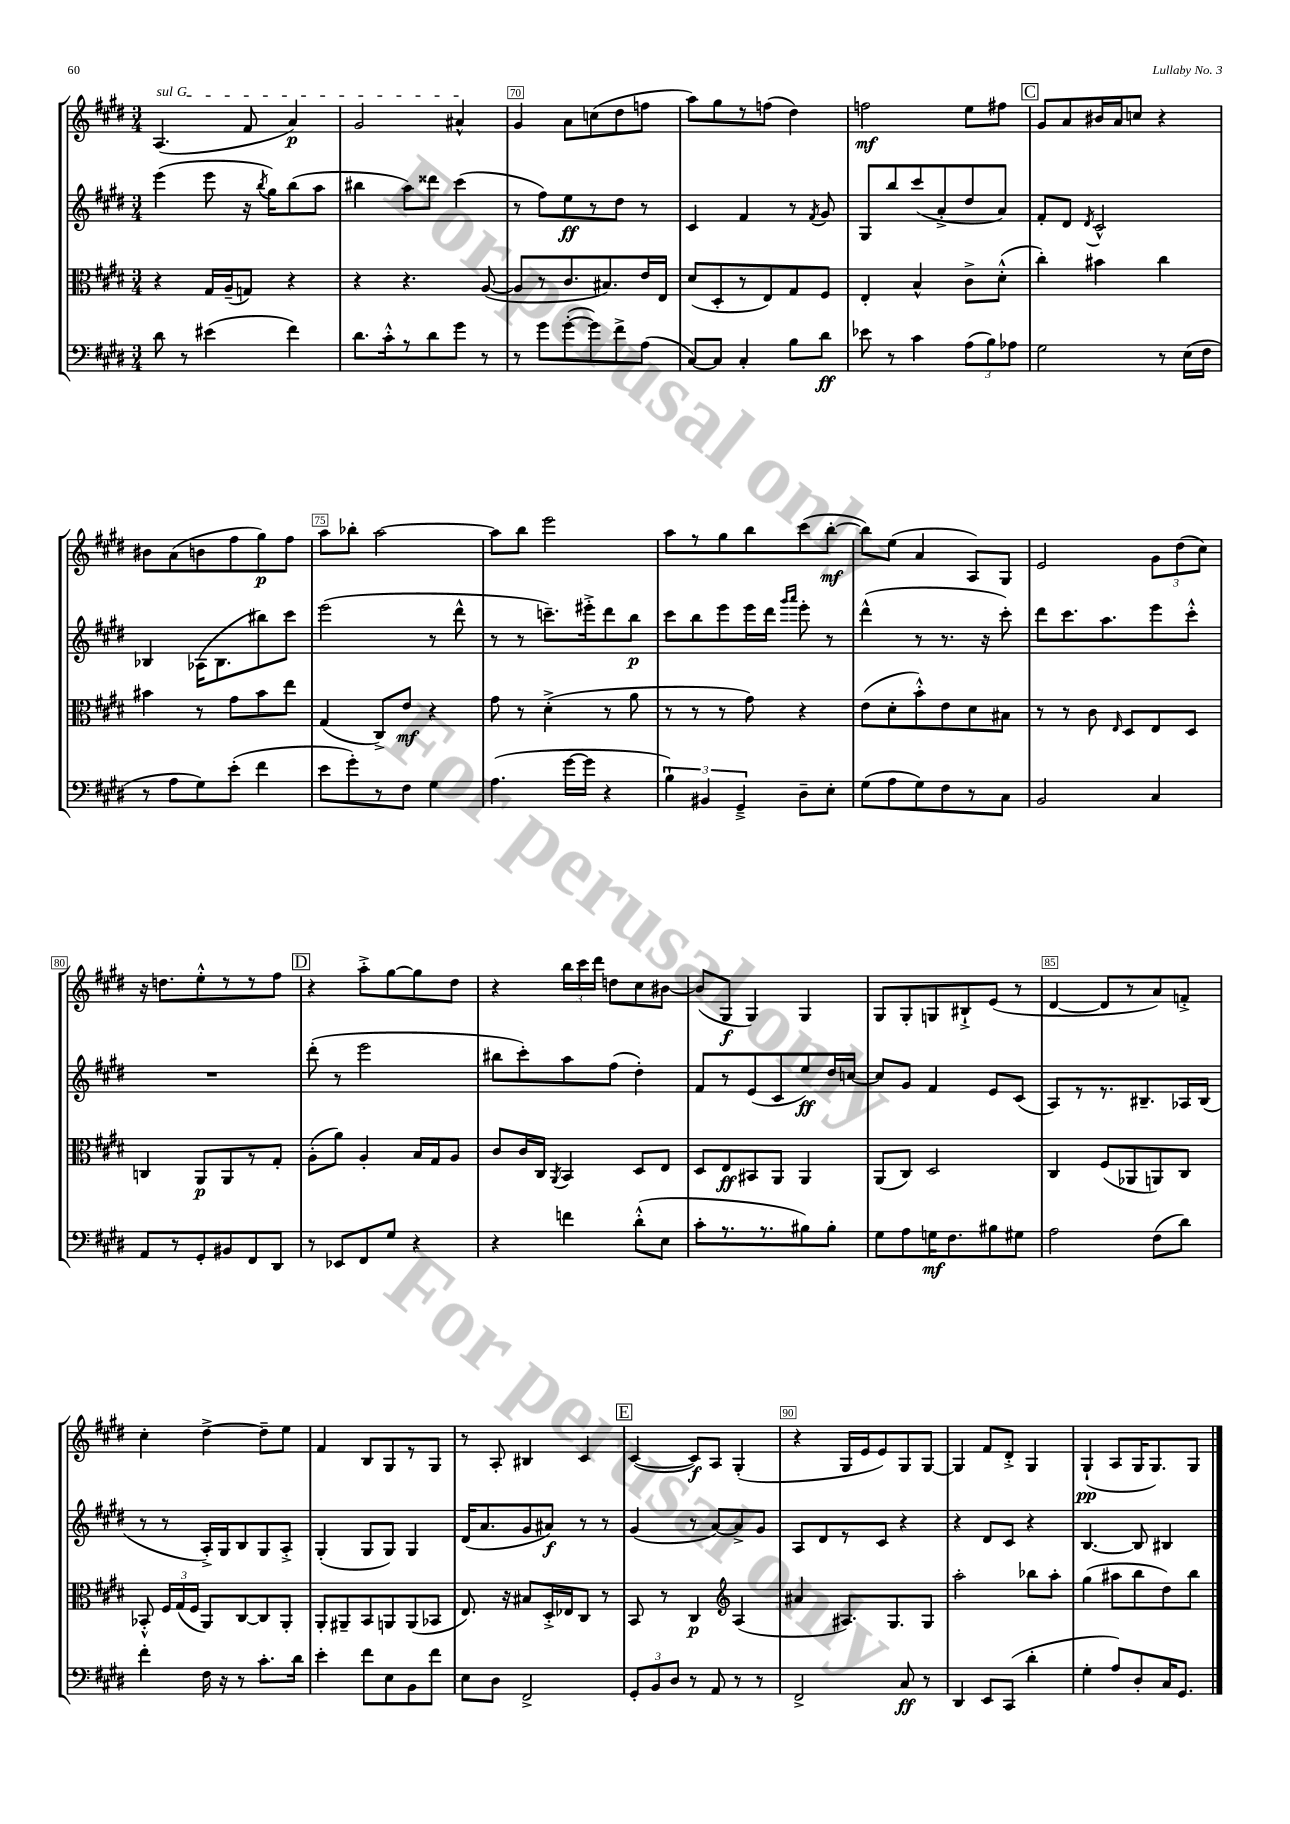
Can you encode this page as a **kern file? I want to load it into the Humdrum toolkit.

**kern	**kern	**kern	**kern
*staff4	*staff3	*staff2	*staff1
*clefF4	*clefC3	*clefG2	*clefG2
*k[f#c#g#d#]	*k[f#c#g#d#]	*k[f#c#g#d#]	*k[f#c#g#d#]
*M3/4	*M3/4	*M3/4	*M3/4
8d#	4r	(4eee	(4.A
8r	.	.	.
(4e#	16G#	8eee	.
.	(16A~	.	.
.	8G)	16r	8f#
.	.	8qbb	.
.	.	16gg#)	.
4f#)	4r	(8bb	4a)
.	.	8aa	.
=	=	=	=
8.d#	4r	4bb#	2g#
16c#'^^	.	.	.
8r	4.r	8aa)	.
8d#	.	8ddd##	.
8g#	.	(4ccc#	4a#^^
8r	([8A	.	.
=	=	=	=
8r	8A]	8r	4g#
8g#	8r	8ff#)	.
([8g#'	8.c#	8ee	8a
8g#])	.	8r	(8cc
.	8.B#)	.	.
8f#^	.	8dd#	8dd#
(8A	16e	8r	8ff
.	16E	.	.
=	=	=	=
[8C#)	(8d#	4c#	8aa)
8C#]	8D#'	.	8gg#
4C#'	8r	4f#	8r
.	8E)	.	(8ff
8B	8G#	8r	4dd#)
.	.	8qf#	.
8d#	8F#	8g#	.
=	=	=	=
8e-	4E'	8G#	2ff
8r	.	8bb	.
4c#	4B^^	(8ccc#	.
.	.	8a'^	.
(12A	8c#^	8dd#	8ee
12B)	.	.	.
.	(8d#'^^	8a)	8ff#
12A-	.	.	.
=	=	=	=
2G#	4cc#')	8f#'	8g#
.	.	8d#	8a
.	.	8qd#	.
.	4b#	2c#^^	16b#
.	.	.	16a
.	.	.	8cc
8r	4cc#	.	4r
(16E	.	.	.
16F#	.	.	.
=	=	=	=
8r	4b#	4B-	8b#
8A	.	.	(8a
8G#)	8r	(16A-	8b
.	.	8.B-	.
(8e'	8g#	.	8ff#
4f#	8b#	8bb#)	8gg#)
.	8ee	8ccc#	8ff#
=	=	=	=
8e	(4G#	(2eee	8aa
8g#')	.	.	8bb-'
8r	8C#^)	.	[2aa
8F#	8e	.	.
4G#	4r	8r	.
.	.	8ddd#^^	.
=	=	=	=
(4.A	8g#	8r	8aa]
.	8r	8r	8bb
.	(4d#'^	8.ccc~)	2eee
[16g#	.	.	.
16g#]	.	16eee#'^	.
4r	8r	8ddd#	.
.	8a	8bb	.
=	=	=	=
6B`)	8r	8ccc#	8aa
.	8r	8bb	8r
6BB#	.	.	.
.	8r	8eee	8gg#
6GG#~^	.	.	.
.	8g#)	16eee	8bb
.	.	16ddd#	.
.	.	16qqggg#	.
.	.	16qqaaa	.
8D#~	4r	8eee'	(8ccc#
8E'	.	8r	[8bb'
=	=	=	=
(8G#	(8e	(4ddd#^^	8bb])
8A	8d#'	.	(8ee
8G#)	8b'^^)	8r	4a
8F#	8e	8.r	.
8r	8d#	.	8A)
.	.	16r	.
8C#	8B#	8ccc#')	8G#
=	=	=	=
2BB	8r	8ddd#	2e
.	8r	8.ccc#	.
.	8c#	.	.
.	.	8.aa	.
.	16qqE	.	.
.	8D#	.	.
4C#	8E	8eee	12g#
.	.	.	(12dd#
.	8D#	8ccc#'^^	.
.	.	.	12cc#)
=	=	=	=
8AA	4C	2.r	16r
.	.	.	8.dd
8r	.	.	.
8GG#'	8AA	.	8ee'^^
8BB#	8AA	.	8r
8FF#	8r	.	8r
8DD#	8G#'	.	8ff#
=	=	=	=
8r	(8A'	(8ddd#'	4r
8EE-	8a)	8r	.
8FF#	4A'	2eee	8aa'^
8G#	.	.	[8gg#
4r	16B	.	8gg#]
.	16G#	.	.
.	8A	.	8dd#
=	=	=	=
4r	8c#	8bb#	4r
.	16c#	8ccc#')	.
.	16C#	.	.
.	8qAA	.	.
4f	4BB	8aa	24bb
.	.	.	24ccc#
.	.	.	24ddd#
.	.	(8ff#	8dd
(8d#'^^	8D#	4dd#')	8cc#
8E	8E	.	[8b#
=	=	=	=
8c#'	8D#	8f#	(8b#]
8.r	8E	8r	8G#
.	8BB#	(8e	4G#)
8.r	.	.	.
.	8AA	8c#	.
8B#)	4AA	8ee)	4G#
8B#'	.	16dd#	.
.	.	[16cc	.
=	=	=	=
8G#	(8AA	8cc]	8G#
8A	8C#)	8g#	8G#'
16G	2D#	4f#	8G
8.F#	.	.	.
.	.	.	8B#`^
8B#	.	8e	(8e
8G#	.	(8c#	8r
=	=	=	=
2A	4C#	8A)	[4d#
.	.	8r	.
.	(8F#	8.r	8d#]
.	8AA-	.	8r
.	.	8.B#~	.
(8F#	8AA)	.	8a)
8d#)	8C#	16A-	8f'^
.	.	(16B#	.
=	=	=	=
4f#'	8BB-'^^	8r	4cc#'
.	24F#	8r	.
.	(24G#	.	.
.	24F#	.	.
16F#	8AA)	16A'^)	[4dd#^
16r	.	16G#	.
8r	[8C#	8B	.
8.c#'	8C#]	8G#	8dd#~]
.	8AA'	8A'^	8ee
16d#	.	.	.
=	=	=	=
4e'	8AA'	(4G#'	4f#
.	8AA#~	.	.
8f#	8BB	8G#	8B
8E	8AA	8G#)	8G#
8BB	(8AA	4G#	8r
8f#	8BB-	.	8G#
=	=	=	=
8E	8.E)	(16d#	8r
.	.	8.a	.
8D#	.	.	8A'
.	16r	.	.
2FF#^	8B#	8g#	4B#
.	16D#'^	8a#)	.
.	16E-	.	.
.	8C#	8r	4c#
.	8r	8r	.
=	=	=	=
12GG#'	8BB	(4g#	([4c#
12BB	.	.	.
.	8r	.	.
12D#	.	.	.
8r	4C#	8r	8c#])
8AA	.	[8a)	8A
*	*clefG2	*	*
8r	(4A	8a^]	(4G#'
8r	.	8g#	.
=	=	=	=
2FF#^	4a#	8A	4r
.	.	8d#	.
.	8.A#)	8r	16G#
.	.	.	16e
.	.	8c#	8e)
.	8.G#	.	.
8C#	.	4r	8G#
8r	8G#	.	[8G#
=	=	=	=
4DD#	2aa'	4r	4G#]
8EE	.	8d#	8f#
(8CC#	.	8c#	8d#'^
4d#'	8bb-	4r	4G#
.	8aa'	.	.
=	=	=	=
4G#'	(4gg#	[4.B	(4G#`
8A)	8aa#	.	8A
8D#'	8bb	8B]	16G#
.	.	.	8.G#)
16C#	8dd#)	4B#	.
8.GG#	.	.	.
.	8bb	.	8G#
==	==	==	==
*-	*-	*-	*-
